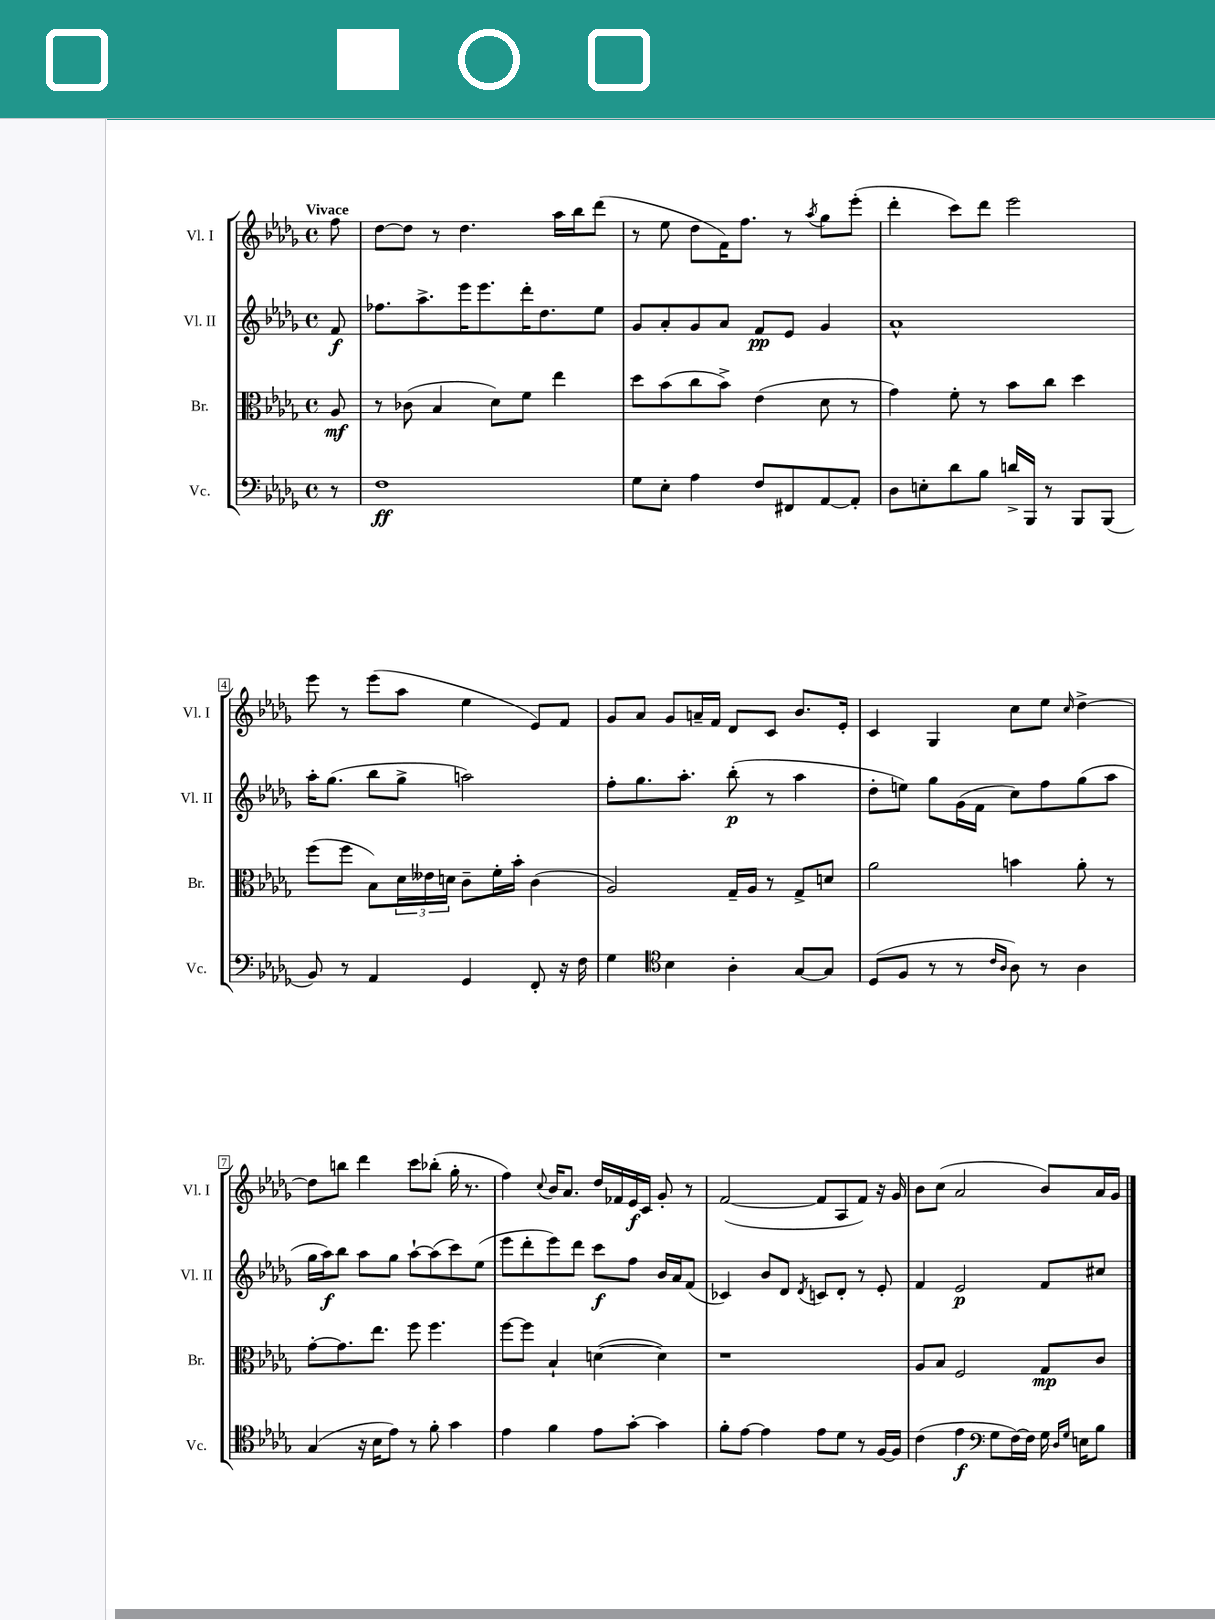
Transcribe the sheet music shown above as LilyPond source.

<<
\new StaffGroup <<
\new Staff = "s0" \with { instrumentName = "Vl. I" shortInstrumentName = "Vl. I" } {
    \clef treble \key des \major \defaultTimeSignature \time 4/4 \partial 8 \tempo "Vivace"
    f''8 |
    des''8~ des''8 r8 des''4. aes''16 bes''16 des'''8( |
    r8 ees''8 des''8 f'16) f''8. r8 \acciaccatura { aes''8 } ges''8 ees'''8-.( |
    des'''4-. c'''8) des'''8 ees'''2 |
    ees'''8 r8 ees'''8( aes''8 ees''4 ees'8) f'8 |
    ges'8 aes'8 ges'8 a'16-- f'16 des'8 c'8 bes'8. ees'16-. |
    c'4 ges4 c''8 ees''8 \grace { c''16 } des''4~-> |
    des''8 b''8 des'''4 c'''8 bes''8-.( ges''16-. r8. |
    f''4) \appoggiatura { c''8 } bes'16 aes'8. des''16 fes'16 ees'16\f c'16 ges'8-. r8 |
    f'2~( f'8 aes8 f'8) r16 ges'16 |
    bes'8 c''8( aes'2 bes'8) aes'16 ges'16 \bar "|." |
}
\new Staff = "s1" \with { instrumentName = "Vl. II" shortInstrumentName = "Vl. II" } {
    \clef treble \key des \major \defaultTimeSignature \time 4/4 \partial 8
    f'8\f |
    fes''8. aes''8.-> ees'''16 ees'''8. des'''16-. des''8. ees''8 |
    ges'8 aes'8-. ges'8 aes'8 f'8\pp ees'8 ges'4 |
    aes'1-^ |
    aes''16-. ges''8.( bes''8 ges''8-> a''2) |
    f''8-. ges''8. aes''8.-. bes''8-.\p( r8 aes''4 |
    des''8-. e''8) ges''8 ges'16( f'16 c''8) f''8 ges''8( aes''8 |
    ges''16 aes''16\f) bes''8 aes''8 ges''8 aes''8~-! aes''8( c'''8) ees''8( |
    ees'''8 des'''8-. ees'''8) des'''8 c'''8\f f''8 bes'16 aes'16 f'8( |
    ces'4) bes'8 des'8 \acciaccatura { des'8 } c'8 des'8-. r8 ees'8-. |
    f'4 ees'2\p f'8 cis''8 \bar "|." |
}
\new Staff = "s2" \with { instrumentName = "Br." shortInstrumentName = "Br." } {
    \clef alto \key des \major \defaultTimeSignature \time 4/4 \partial 8
    aes8\mf |
    r8 ces'8( bes4 des'8) f'8 ees''4 |
    des''8 bes'8( c''8 bes'8->) ees'4( des'8 r8 |
    ges'4) f'8-. r8 bes'8 c''8 des''4 |
    f''8( f''8 bes8) \tuplet 3/2 { des'16 eeses'16 d'16 } c'8-- f'16-. bes'16-. c'4( |
    aes2) ges16-- aes16 r8 ges8-> d'8 |
    aes'2 b'4 aes'8-. r8 |
    ges'8~-. ges'8. ees''8. f''8 f''4. |
    f''8~ f''8 bes4-! d'4~( d'4) |
    r1 |
    aes8 bes8 f2 ges8\mp c'8 \bar "|." |
}
\new Staff = "s3" \with { instrumentName = "Vc." shortInstrumentName = "Vc." } {
    \clef bass \key des \major \defaultTimeSignature \time 4/4 \partial 8
    r8 |
    f1\ff |
    ges8 ees8-. aes4 f8 fis,8 aes,8~ aes,8-. |
    des8 e8-. des'8 bes8 d'16-> bes,,16 r8 bes,,8 bes,,8( |
    bes,8) r8 aes,4 ges,4 f,8-. r16 f16 |
    ges4 \clef tenor bes4 aes4-. ges8~ ges8 |
    des8( f8 r8 r8 \grace { c'16 aes16 } aes8) r8 aes4 |
    ges4( r16 bes16 ees'8) r8 f'8-. ges'4 |
    ees'4 f'4 ees'8 ges'8~-. ges'4 |
    f'8-. ees'8~ ees'4 ees'8 des'8 r8 f16~ f16 |
    c'4( ees'4\f \clef bass ges8 f16~) f16 ges16 \grace { des16 ges16 } e16 bes8 \bar "|." |
}
>>
>>
\layout { \context { \Score \override BarNumber.stencil = #(make-stencil-boxer 0.1 0.3 ly:text-interface::print) } }
